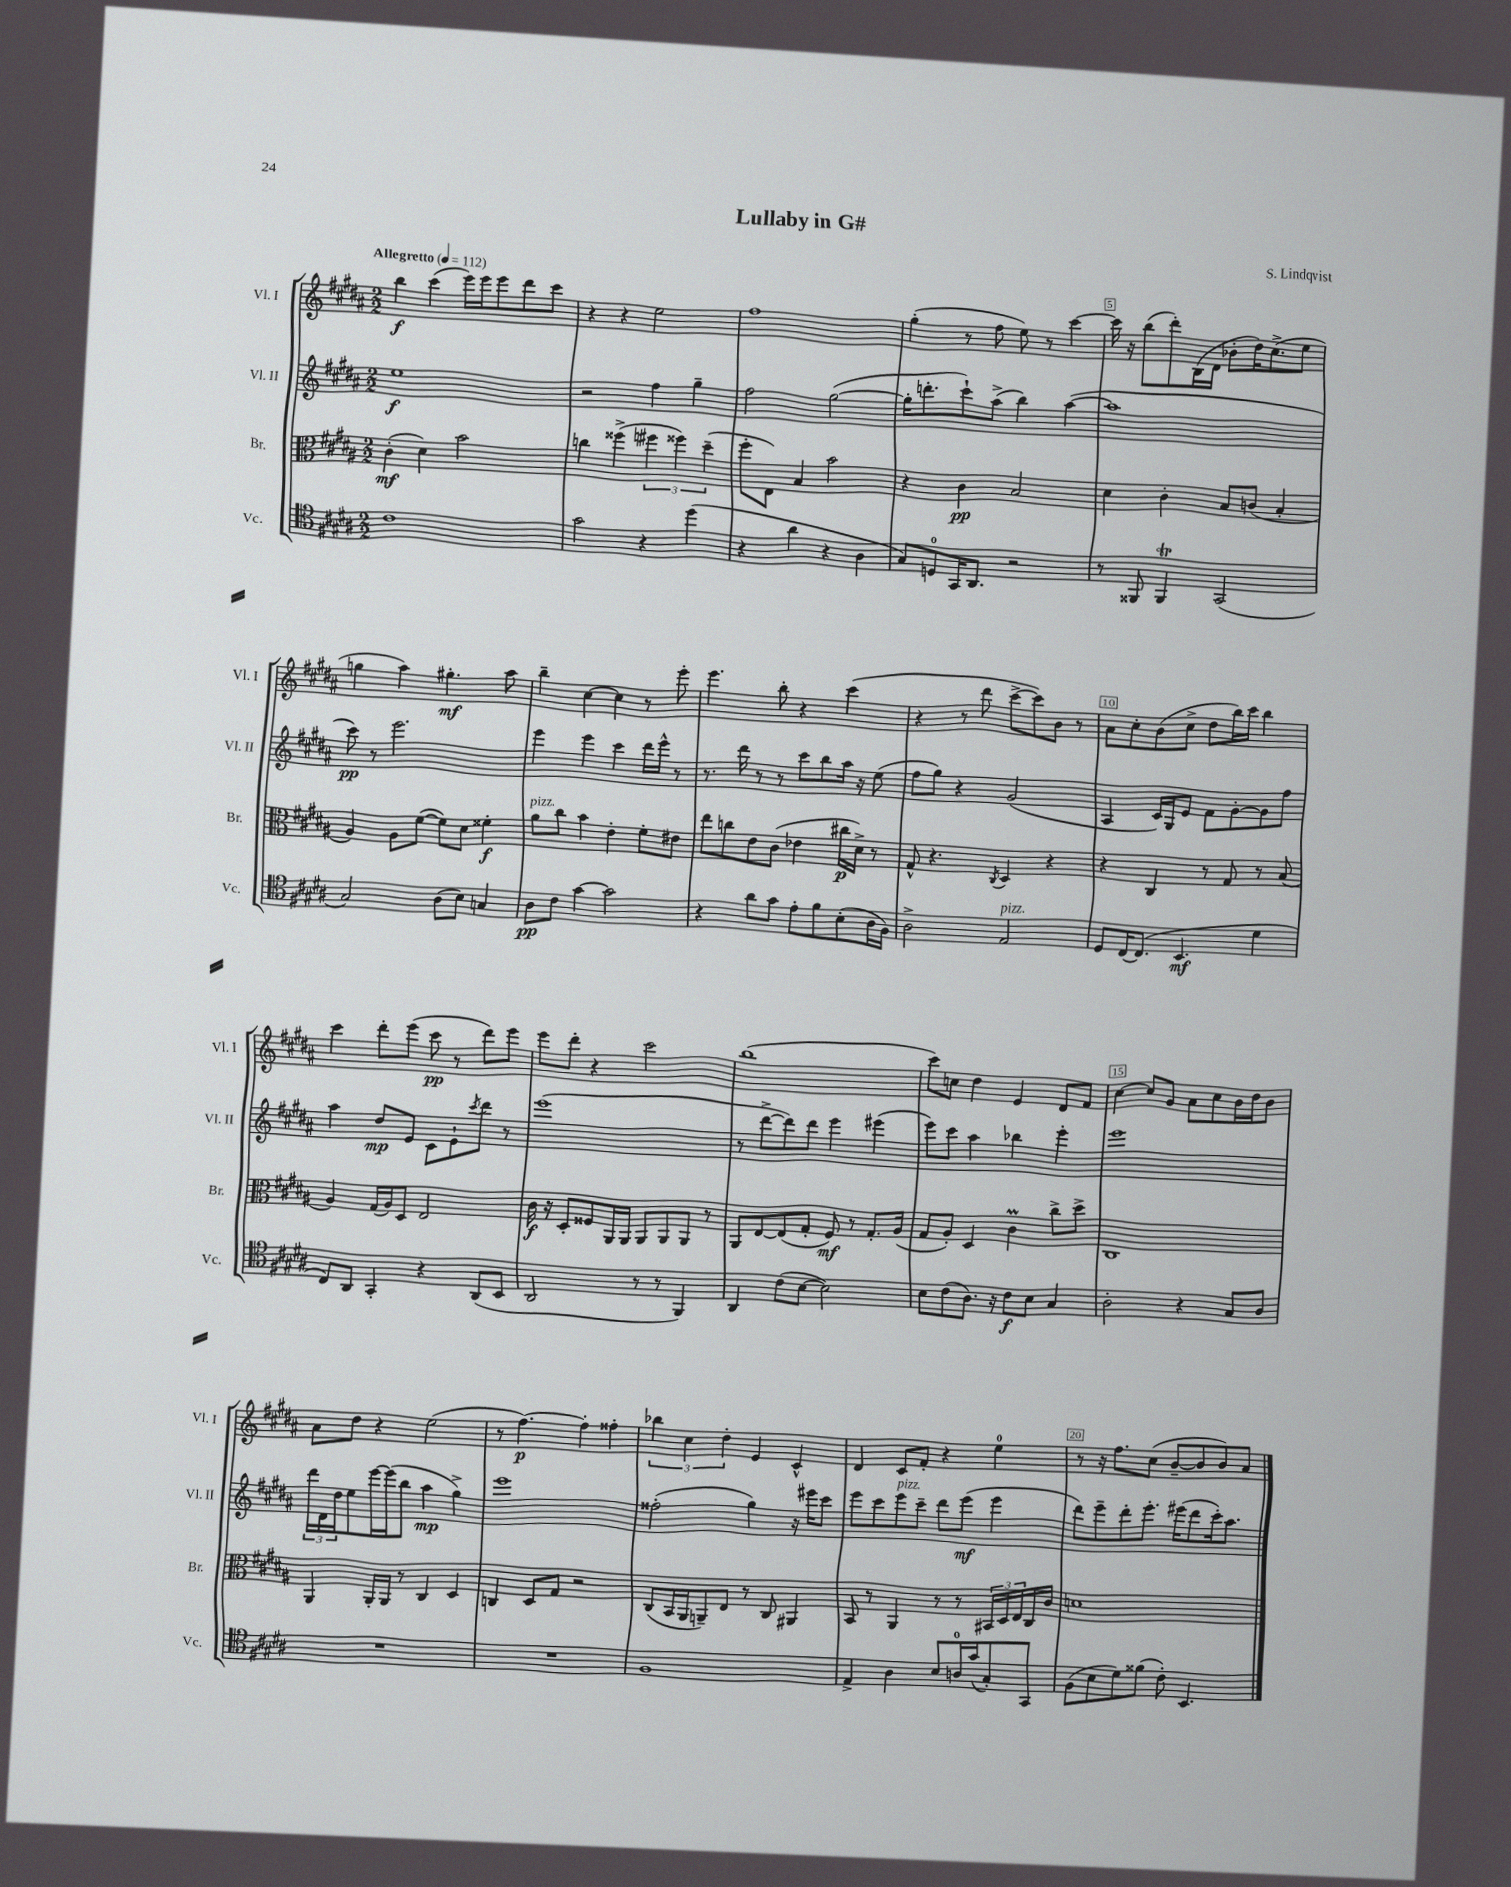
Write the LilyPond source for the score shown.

\header { title = "Lullaby in G#" composer = "S. Lindqvist" }
<<
\new StaffGroup <<
\new Staff = "s0" \with { instrumentName = "Vl. I" shortInstrumentName = "Vl. I" } {
    \clef treble \key b \major \numericTimeSignature \time 2/2 \tempo "Allegretto" 4 = 112
    b''4\f cis'''4( e'''16) e'''16 e'''8 dis'''8 cis'''8 |
    r4 r4 e''2 |
    fis''1 |
    gis''4-.( r8 fis''8 e''8) r8 cis'''4~ |
    cis'''16 r16 b''8( dis'''8-.) b16( dis'16 bes'8-. dis''16) cis''8.->( e''8 |
    g''4 ais''4) gis''4.-.\mf ais''8 |
    b''4-- cis''4~ cis''4 r8 e'''8-. |
    e'''4. b''8-. r4 cis'''4( |
    r4 r8 dis'''8 cis'''8~-> cis'''8) b'8 r8 |
    ais'8 cis''8-. b'8( cis''8-> dis''8 b''16) cis'''16 b''4 |
    cis'''4 dis'''8-. e'''8( cis'''8\pp r8 dis'''8) e'''8 |
    e'''8 dis'''8-. r4 cis'''2 |
    b''1( |
    cis'''8) c''8 dis''4 e'4 dis'8 fis'8 |
    cis''4~ cis''8 gis'8 ais'8 cis''8 b'16 dis''16 b'8 |
    ais'8 dis''8 r4 e''2( |
    r8 fis''4.~\p) fis''4-. fisis''4-. |
    \tuplet 3/2 { bes''4 cis''4 dis''4-. } e'4 cis'4-^ |
    dis'4 cis'8 fis'8-. r4 e''4-0 |
    r8 r16 fis''8. cis''8( b'8~-- b'8 b'8) ais'8 \bar "|." |
}
\new Staff = "s1" \with { instrumentName = "Vl. II" shortInstrumentName = "Vl. II" } {
    \clef treble \key b \major \numericTimeSignature \time 2/2
    e''1\f |
    r2 fis''4 gis''4-- |
    fis''2 gis''2~( |
    gis''16-. d'''8.-. cis'''8-!) ais''8->( b''4) ais''4~( |
    ais''1 |
    cis'''8\pp) r8 e'''2. |
    e'''4 e'''4 cis'''4 dis'''16 e'''16-^ r8 |
    r8. dis'''16 r8 r8 cis'''8 b''8 ais''16 r16 e''8( |
    fis''8 gis''8) r4 gis'2( |
    ais4 cis'16) gis16 e'8 fis'8 gis'8~-. gis'8 fis''8 |
    ais''4 dis''8\mp e'8 cis'8 e'8-! \acciaccatura { cis'''8 } dis'''8 r8 |
    e'''1( |
    r8 dis'''8~-> dis'''8) dis'''8 e'''4 eis'''4( |
    e'''8) cis'''8 ais''4 bes''4 e'''4-. |
    e'''1 |
    \tuplet 3/2 { dis'''16 dis'16 dis''16 } e''8 e'''16~ e'''16( b''8 ais''4\mp gis''4->) |
    e'''1 |
    fisis''2-.( gis''4) r16 eis'''16 cis'''8 |
    e'''8 cis'''8 e'''8^\markup { \italic "pizz." } cis'''8-- dis'''8 e'''8\mf( e'''4 |
    dis'''8) e'''8-- dis'''8-. e'''8.-. eis'''16( dis'''8 cis'''16-.) ais''8. \bar "|." |
}
\new Staff = "s2" \with { instrumentName = "Br." shortInstrumentName = "Br." } {
    \clef alto \key b \major \numericTimeSignature \time 2/2
    cis'4-.\mf( dis'4) b'2 |
    c''4 fisis''4->( \tuplet 3/2 { fis''4 fisis''4) dis''4--( } |
    fis''8-. e8) b4 b'2 |
    r4 cis'4\pp b2 |
    dis'4 cis'4-. b8 c'8( b4-. |
    ais4) ais8 fis'8~( fis'8) dis'8 fisis'4-.\f |
    ais'8^\markup { \italic "pizz." } cis''8 b'4 e'4-. fis'8-. eis'8 |
    e''8 c''8 e'8 cis'8( ees'4 cis''16\p dis'16->) r8 |
    gis8-^ r4. \acciaccatura { cis8 } dis4 r4 |
    r4 cis4 r8 gis8 r8 b8( |
    ais4) gis16( ais16) dis8 e2 |
    cis'16\f r16 dis8-. fisis8 ais,16 ais,16 ais,8 ais,8 ais,8 r8 |
    ais,8 e8~ e8( gis8-. fis8\mf) r8 gis8.-. ais16( |
    gis8 ais8-.) dis4 cis'4\prall cis''8-> dis''8-> |
    cis1 |
    ais,4 ais,16-. ais,16 r8 cis4 dis4 |
    c4 dis8 gis8 r2 |
    cis8( b,16 ais,16 a,8--) e8 r8 cis8 ais,4 |
    b,8 r8 ais,4 r8 r8 \tuplet 3/2 { bis,16 dis16 e16 } cis16 cis'16 |
    d'1 \bar "|." |
}
\new Staff = "s3" \with { instrumentName = "Vc." shortInstrumentName = "Vc." } {
    \clef tenor \key b \major \numericTimeSignature \time 2/2
    cis'1 |
    gis'2 r4 dis''4( |
    r4 ais'4 r4 ais4 |
    gis8) d8-0 gis,16 ais,8. r2 |
    r8 fisis,8 fisis,4\trill gis,2( |
    gis2) ais8( b8) g4 |
    ais8\pp cis'8 gis'4~ gis'2 |
    r4 ais'8 gis'8 e'8-. fis'8 b8-.( ais16 fis16) |
    ais2-> e2^\markup { \italic "pizz." } |
    dis8 cis16~ cis8.( b,4.\mf dis'4 |
    cis8) ais,8 gis,4-. r4 ais,8( b,8 |
    ais,2 r8 r8 fis,4) |
    ais,4 cis'8( b8~ b2) |
    b8 cis'8( ais8.) r16 cis'8\f b8 gis4 |
    ais2-. r4 gis8 ais8 |
    R1 |
    R1 |
    fis1 |
    e4-> ais4 b8 a16-0 gis'16( gis8-.) gis,8 |
    fis8( b8 dis'8) fisis'8( cis'8-.) b,4. \bar "|." |
}
>>
>>
\layout { \context { \Score \override BarNumber.break-visibility = ##(#f #t #t) barNumberVisibility = #(every-nth-bar-number-visible 5) \override BarNumber.stencil = #(make-stencil-boxer 0.1 0.3 ly:text-interface::print) } }
